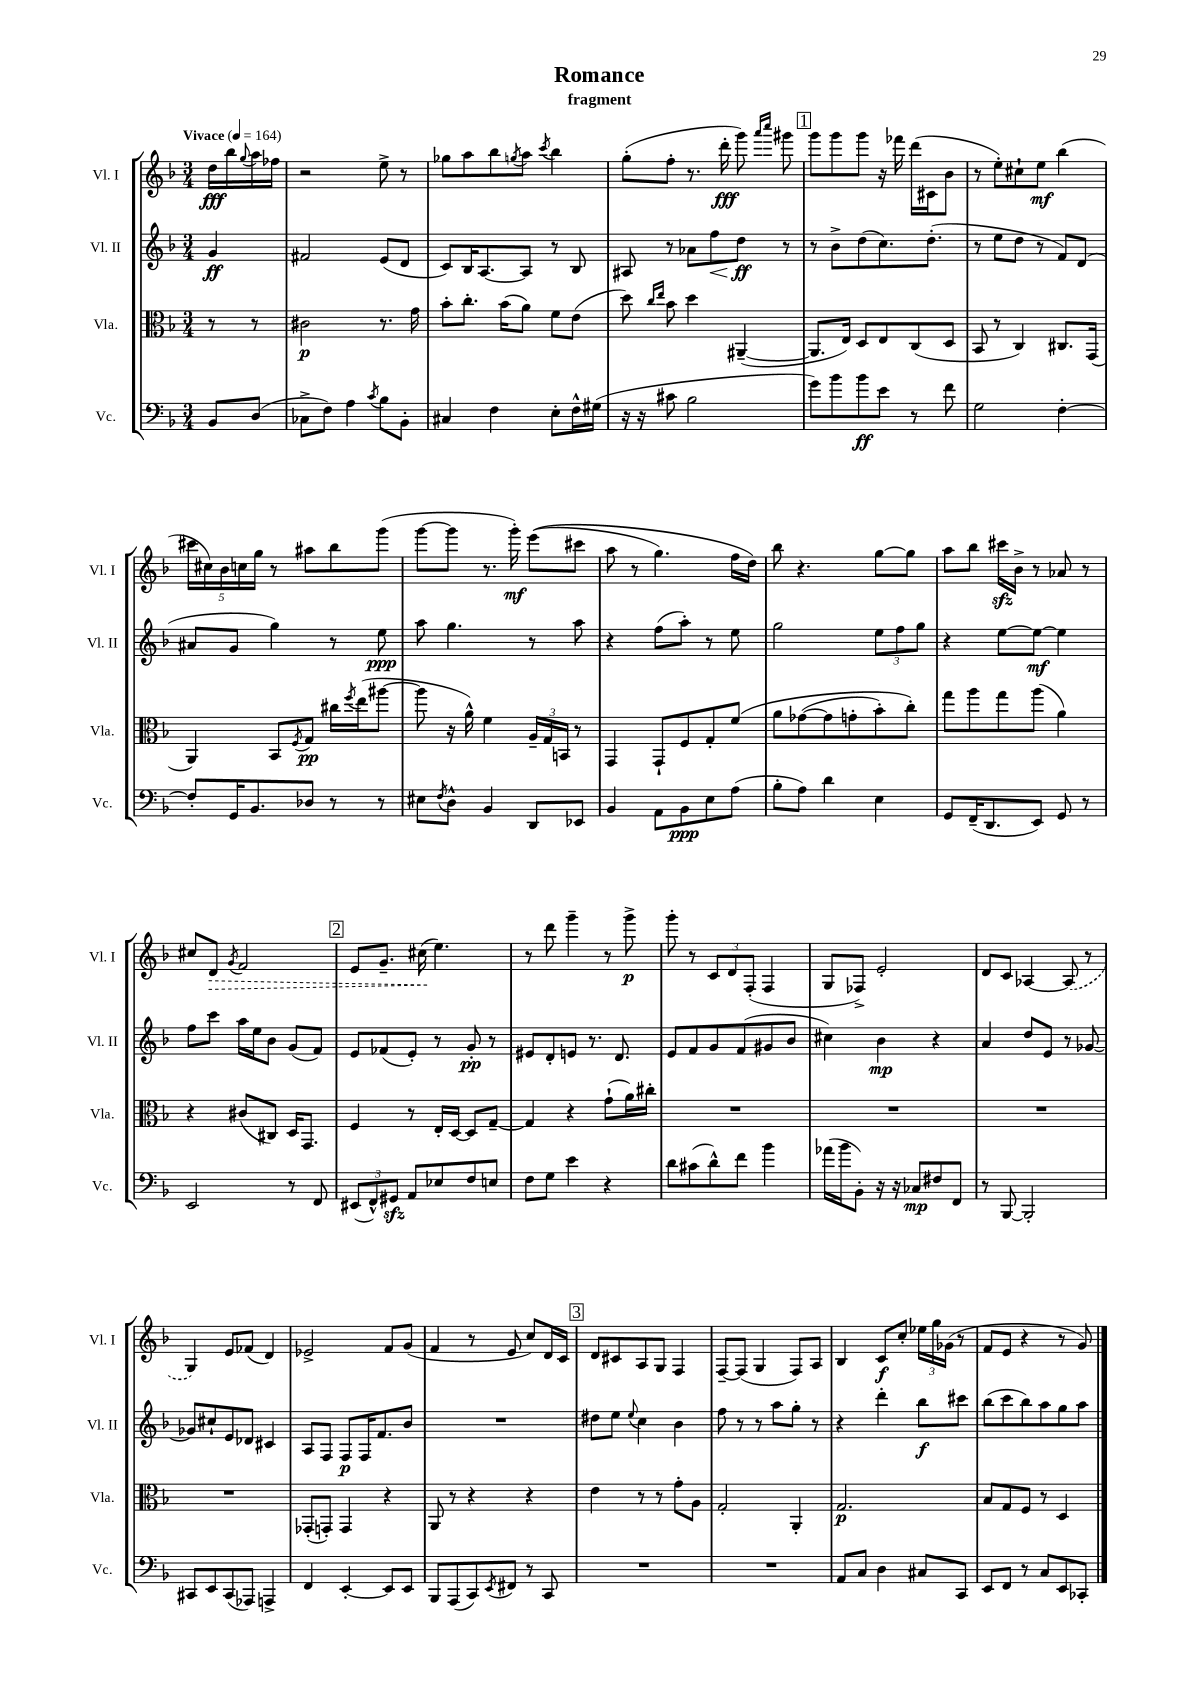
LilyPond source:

\header { title = "Romance" subtitle = "fragment" }
<<
\new StaffGroup <<
\new Staff = "s0" \with { instrumentName = "Vl. I" shortInstrumentName = "Vl. I" } {
    \clef treble \key f \major \numericTimeSignature \time 3/4 \partial 4 \tempo "Vivace" 4 = 164
    d''16\fff bes''16 \appoggiatura { g''8 } a''16 fes''16 |
    r2 e''8-> r8 |
    ges''8 a''8 bes''8 \acciaccatura { g''8 } a''8 \acciaccatura { c'''8 } bes''4 |
    g''8-.( f''8-. r8. d'''16-.\fff g'''8) \grace { a'''16 c''''16 } gis'''8 |
    \mark \markup { \box "1" } g'''8 g'''8 g'''8 r16 fes'''16 d'''16( cis'16 bes'8 |
    r8 e''8-.) cis''8-! e''8\mf bes''4( |
    \tuplet 5/4 { cis'''16 cis''16) bes'16 c''16 g''16 } r8 ais''8 bes''8 g'''8( |
    g'''8~ g'''8 r8. g'''16-.\mf) e'''8(\( cis'''8 |
    a''8 r8 g''4.) f''16 d''16\) |
    bes''8 r4. g''8~ g''8 |
    a''8 bes''8 cis'''16\sfz bes'16-> r8 aes'8 r8 |
    cis''8 \once \override Hairpin.style = #'dashed-line d'8\> \acciaccatura { g'8 } f'2 |
    \mark \markup { \box "2" } e'8 g'8.-- cis''16\!( e''4.) |
    r8 d'''8 g'''4-- r8 g'''8->\p |
    g'''8-. r8 \tuplet 3/2 { c'8 d'8 f8-.( } f4 |
    g8 fes8->) e'2-. |
    d'8 c'8 aes4~ \once \slurDashed aes8( r8 |
    g4) e'8 fes'8( d'4) |
    ees'2-> f'8 g'8( |
    f'4 r8 e'8 c''8) d'16 c'16 |
    \mark \markup { \box "3" } d'8 cis'8 a8 g8 f4 |
    f8~-- f8( g4 f8) a8 |
    bes4 c'8\f c''8-. \tuplet 3/2 { ees''16 g''16 ges'16( } r8 |
    f'8 e'8 r4 r8 g'8) \bar "|." |
}
\new Staff = "s1" \with { instrumentName = "Vl. II" shortInstrumentName = "Vl. II" } {
    \clef treble \key f \major \numericTimeSignature \time 3/4 \partial 4
    g'4\ff |
    fis'2 e'8( d'8 |
    c'8) bes16 a8.~ a8 r8 bes8 |
    ais8 r8 aes'8 f''8\< d''8\ff\! r8 |
    \mark \markup { \box "1" } r8 bes'8-> d''8( c''8.) d''8.-.( |
    r8 e''8 d''8 r8 f'8) d'8( |
    ais'8 g'8 g''4) r8 e''8\ppp |
    a''8 g''4. r8 a''8 |
    r4 f''8( a''8-.) r8 e''8 |
    g''2 \tuplet 3/2 { e''8 f''8 g''8 } |
    r4 e''8~ e''8~\mf e''4 |
    f''8 c'''8 a''16 e''16 bes'8 g'8( f'8) |
    \mark \markup { \box "2" } e'8 fes'8( e'8-.) r8 g'8-.\pp r8 |
    eis'8 d'8-. e'8 r8. d'8. |
    e'8 f'8 g'8 f'8( gis'8 bes'8 |
    cis''4) bes'4\mp r4 |
    a'4 d''8 e'8 r8 ges'8~ |
    ges'8 cis''8-! e'8 des'8 cis'4 |
    a8 f8 f8\p f16 f'8. bes'8 |
    R2. |
    \mark \markup { \box "3" } dis''8 e''8 \appoggiatura { e''8 } c''4 bes'4 |
    f''8 r8 r8 a''8 g''8-. r8 |
    r4 d'''4-. bes''8\f cis'''8 |
    bes''8( c'''8 bes''8) a''8 g''8 a''8 \bar "|." |
}
\new Staff = "s2" \with { instrumentName = "Vla." shortInstrumentName = "Vla." } {
    \clef alto \key f \major \numericTimeSignature \time 3/4 \partial 4
    r8 r8 |
    cis'2\p r8. g'16 |
    bes'8-. c''8.-. bes'16( a'8) f'8 e'8( |
    d''8) \grace { c''16 e''16 } bes'8 d''4 ais,4~--( |
    \mark \markup { \box "1" } ais,8. e16) d8 e8 c8( d8 |
    bes,8 r8 c4) cis8. g,16( |
    a,4) bes,8 \acciaccatura { f8 } g8\pp cis''16 \acciaccatura { f''8 } e''16( ais''8~ |
    ais''8 r16 a'16-^) f'4 \tuplet 3/2 { a16-- g16 b,16 } r8 |
    g,4 g,8-! f8 g8-. f'8\( |
    a'8 ges'8~( ges'8 g'8-. bes'8-.) c''8-.\) |
    g''8 a''8 g''8 a''8( a'4) |
    r4 cis'8( cis8) d16 g,8. |
    \mark \markup { \box "2" } f4 r8 e16-. d16~ d8 g8~-- |
    g4 r4 g'8-!( a'16) cis''16-. |
    R2. |
    R2. |
    R2. |
    R2. |
    ges,8-.( g,8-.) g,4 r4 |
    a,8 r8 r4 r4 |
    \mark \markup { \box "3" } e'4 r8 r8 g'8-. a8 |
    g2-. a,4-. |
    g2.\p |
    bes8 g8 f8 r8 d4 \bar "|." |
}
\new Staff = "s3" \with { instrumentName = "Vc." shortInstrumentName = "Vc." } {
    \clef bass \key f \major \numericTimeSignature \time 3/4 \partial 4
    bes,8 d8( |
    ces8-> f8) a4 \acciaccatura { c'8 } bes8 bes,8-. |
    cis4 f4 e8-. f16-^ gis16( |
    r16 r16 cis'8 bes2 |
    \mark \markup { \box "1" } g'8) bes'8 bes'8\ff e'8 r8 f'8 |
    g2 f4~-. |
    f8-. g,16 bes,8. des8 r8 r8 |
    eis8 \acciaccatura { f8 } d8-^ bes,4 d,8 ees,8 |
    bes,4 a,8 bes,8\ppp e8 a8( |
    bes8-. a8) d'4 e4 |
    g,8 f,16--( d,8. e,8) g,8 r8 |
    e,2 r8 f,8 |
    \mark \markup { \box "2" } \tuplet 3/2 { eis,8( f,8-^) gis,8\sfz } a,8 ees8 f8 e8 |
    f8 g8 e'4 r4 |
    d'8 cis'8( d'8-^) f'8 bes'4 |
    aes'16( bes'16 bes,8-.) r16 r16 ces8\mp fis8 f,8 |
    r8 bes,,8~ bes,,2-. |
    cis,8 e,8 cis,8( aes,,8) a,,4-> |
    f,4 e,4~-. e,8 e,8 |
    bes,,8 a,,8( c,8) \acciaccatura { e,8 } fis,8 r8 c,8 |
    \mark \markup { \box "3" } R2. |
    R2. |
    a,8 c8 d4 cis8 c,8 |
    e,8 f,8 r8 c8 e,8 ces,8-. \bar "|." |
}
>>
>>
\layout { \context { \Score \remove "Bar_number_engraver" } }
